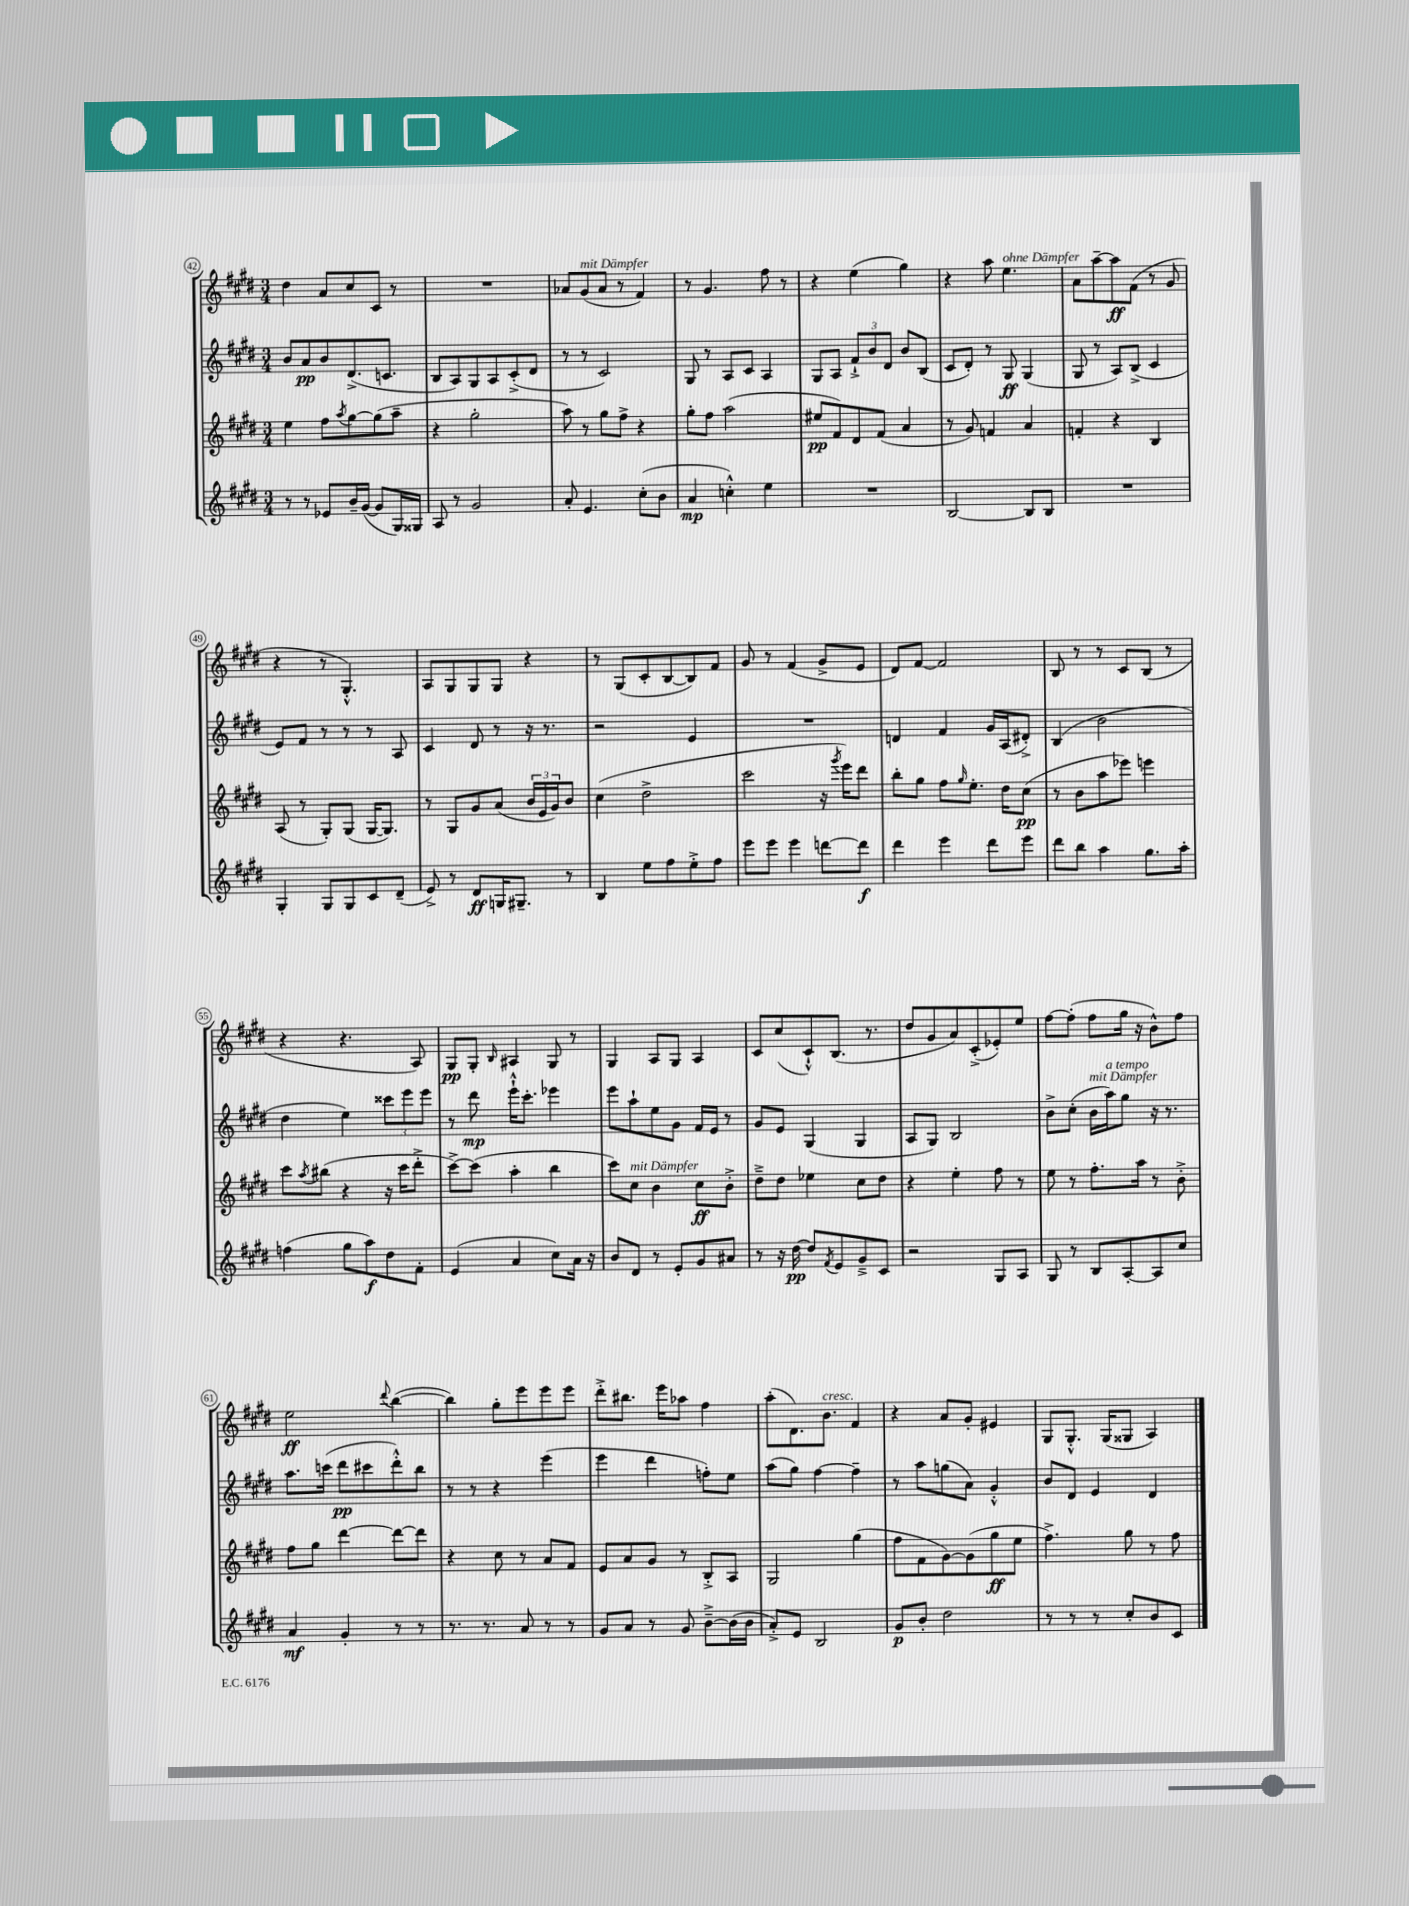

**kern	**kern	**kern	**kern
*staff4	*staff3	*staff2	*staff1
*clefG2	*clefG2	*clefG2	*clefG2
*k[f#c#g#d#]	*k[f#c#g#d#]	*k[f#c#g#d#]	*k[f#c#g#d#]
*M3/4	*M3/4	*M3/4	*M3/4
8r	4ee	8b	4dd#
8r	.	8a	.
8e-	8ff#	8b	8a
.	8qaa	.	.
16b~	[8gg#	(8.d#^	8cc#
([16g#	.	.	.
8g#]	(8gg#]	.	8c#
.	.	8.c	.
16G#)	8aa~	.	8r
16G##	.	.	.
=	=	=	=
8A	4r	8B	2.r
8r	.	8A)	.
2g#	2gg#'	8G#	.
.	.	8A	.
.	.	(8c#'^	.
.	.	8d#	.
=	=	=	=
8a'	8aa)	8r	8a-
4.e	8r	8r	(8g#
.	8gg#	2c#)	8a-
.	8ff#^	.	8r
(8cc#'	4r	.	4f#)
8b	.	.	.
=	=	=	=
4a	8gg#'	8G#	8r
.	8ff#	8r	4.g#
4cc'^^)	(2aa	8A	.
.	.	8c#	.
4ee	.	4A	8ff#
.	.	.	8r
=	=	=	=
2.r	8ee#	8G#	4r
.	8f#)	8A	.
.	8d#	12f#`^	(4ee
.	.	12b	.
.	(8f#	.	.
.	.	12d#	.
.	4a	8b	4gg#)
.	.	(8B	.
=	=	=	=
[2B	8r	8c#	4r
.	8g#)	8d#')	.
.	4f	8r	8aa
.	.	8G#	4.ee
8B]	4a	(4G#	.
8B	.	.	.
=	=	=	=
2.r	4f'	8G#	8a
.	.	8r	[8aa~
.	4r	8A)	8aa]
.	.	(8B^	(8f#
.	4B	4c#	8r
.	.	.	8g#
=	=	=	=
4G#'	(8A	8e)	4r
.	8r	8f#	.
8G#	8G#')	8r	8r
8G#	(8G#	8r	4.G#'^^)
8c#	[16G#	8r	.
.	8.G#])	.	.
(8d#~	.	8A	.
=	=	=	=
8e^)	8r	4c#	8A
8r	8G#	.	8G#
8d#	8g#	8d#	8G#
16G	(8a	8r	8G#
8.G#~	.	.	.
.	24b	16r	4r
.	24e	.	.
.	.	8.r	.
.	24g#)	.	.
8r	8b	.	.
=	=	=	=
4B	(4cc#	2r	8r
.	.	.	(8G#
8ee	2dd#^	.	8c#'
8ff#	.	.	[8B
8ee'^	.	4e	8B])
8ff#	.	.	8f#
=	=	=	=
8eee	2ccc#	2.r	8g#
8eee	.	.	8r
4eee	.	.	(4f#
[8ddd	16r	.	8g#^
.	8qggg#	.	.
.	16eee)	.	.
8ddd]	8ddd#	.	8e
=	=	=	=
4ddd#	8bb'	4d	8d#)
.	8gg#	.	[8f#
4eee	8ff#	4f#	2f#]
.	16qqgg#	.	.
.	8.ee'	.	.
8ddd#	.	16g#	.
.	16dd#	(16A	.
8eee	(8cc#	8d#'^)	.
=	=	=	=
8ddd#	8r	(4B	8B
8bb	8b	.	8r
4aa	8aa	2b	8r
.	8eee-)	.	8c#
8.gg#	4eee	.	(8B
.	.	.	8r
16aa'	.	.	.
=	=	=	=
(4ff	8ccc#	4dd#	4r
.	8qaa	.	.
.	(8bb#	.	.
8gg#	4r	4ee)	4.r
8aa)	.	.	.
8dd#	16r	12ccc##	.
.	16ccc#	.	.
.	.	12eee	.
8f#'	8ddd#'^	.	8A)
.	.	12eee	.
=	=	=	=
(4e	[8ccc#^)	8r	8G#
.	(8ccc#]	8ddd#	8G#'
.	.	.	16qqB
4a	4aa'	16eee`^^	4A#
.	.	8.ccc#'	.
8cc#)	4bb	4eee-	8G#
16a	.	.	8r
16r	.	.	.
=	=	=	=
8b	8ccc#)	8eee	4G#
8d#	8cc#	8aa`	.
8r	4b	8ee	8A
8e'	.	8g#	8G#
8g#	8cc#	16f#	4A
.	.	16e	.
8a#	8b'^	8r	.
=	=	=	=
8r	8dd#~^	8g#	8c#
16r	8dd#	8e	(8cc#
[16dd#	.	.	.
8dd#]	4ee-	(4G#	8c#`^^)
8qf#	.	.	.
8e	.	.	(8.B
8g#~^	8cc#	4G#	.
.	.	.	8.r
8c#	8dd#	.	.
=	=	=	=
2r	4r	8A	8dd#
.	.	8G#)	8g#
.	4ee'	2B	8a)
.	.	.	(8c#'^
8G#	8ff#	.	8e-')
8A	8r	.	8ee
=	=	=	=
8G#	8ee	8b^	[8ff#
8r	8r	(8cc#'	(8ff#']
8B	8.ff#'	16b	8ff#
.	.	16aa)	.
[8A'	.	8gg#	16gg#
.	16aa	.	16r
8A]	8r	16r	8b^^)
.	.	8.r	.
8cc#	8b'^	.	8ff#
=	=	=	=
4a	8ff#	8.aa	2ee
.	8gg#	.	.
.	.	(16ccc	.
4g#'	[4ddd#	8ddd#	.
.	.	8ccc#	.
.	.	.	8qqddd#
8r	8ddd#_	8ddd#'^^)	([4bb
8r	8ddd#]	8bb	.
=	=	=	=
8.r	4r	8r	4bb])
.	.	8r	.
8.r	.	.	.
.	8cc#	4r	8gg#'
8a	8r	.	8eee
8r	8a	(4eee	8eee
8r	8f#	.	8eee
=	=	=	=
8g#	8e	4eee	8ddd#'^
8a	8a	.	8.bb#
8r	8g#	4ddd#	.
.	.	.	16eee
8g#	8r	.	8aa-
[8b~^	8B'^	8ff')	4ff#
(16b]	8A	8ee	.
16b	.	.	.
=	=	=	=
8a'^)	2G#	(8aa	(8aa'
8e	.	8gg#)	8.d#)
2B	.	[4ff#	.
.	.	.	8.b
.	(4gg#	4ff#~]	4f#
=	=	=	=
8g#	8ff#	8r	4r
8b'	8f#	8aa	.
2dd#	[8g#)	(8gg	8a
.	(8g#]	8a)	8g#'
.	8gg#	4g#'^^	4e#
.	8ee	.	.
=	=	=	=
8r	4.ff#^)	8b	8G#
8r	.	8d#	8.G#'^^
8r	.	4e	.
.	.	.	(16G#
8cc#'	8gg#	.	8G##
8b	8r	4d#	4A)
8c#	8ff#	.	.
==	==	==	==
*-	*-	*-	*-
